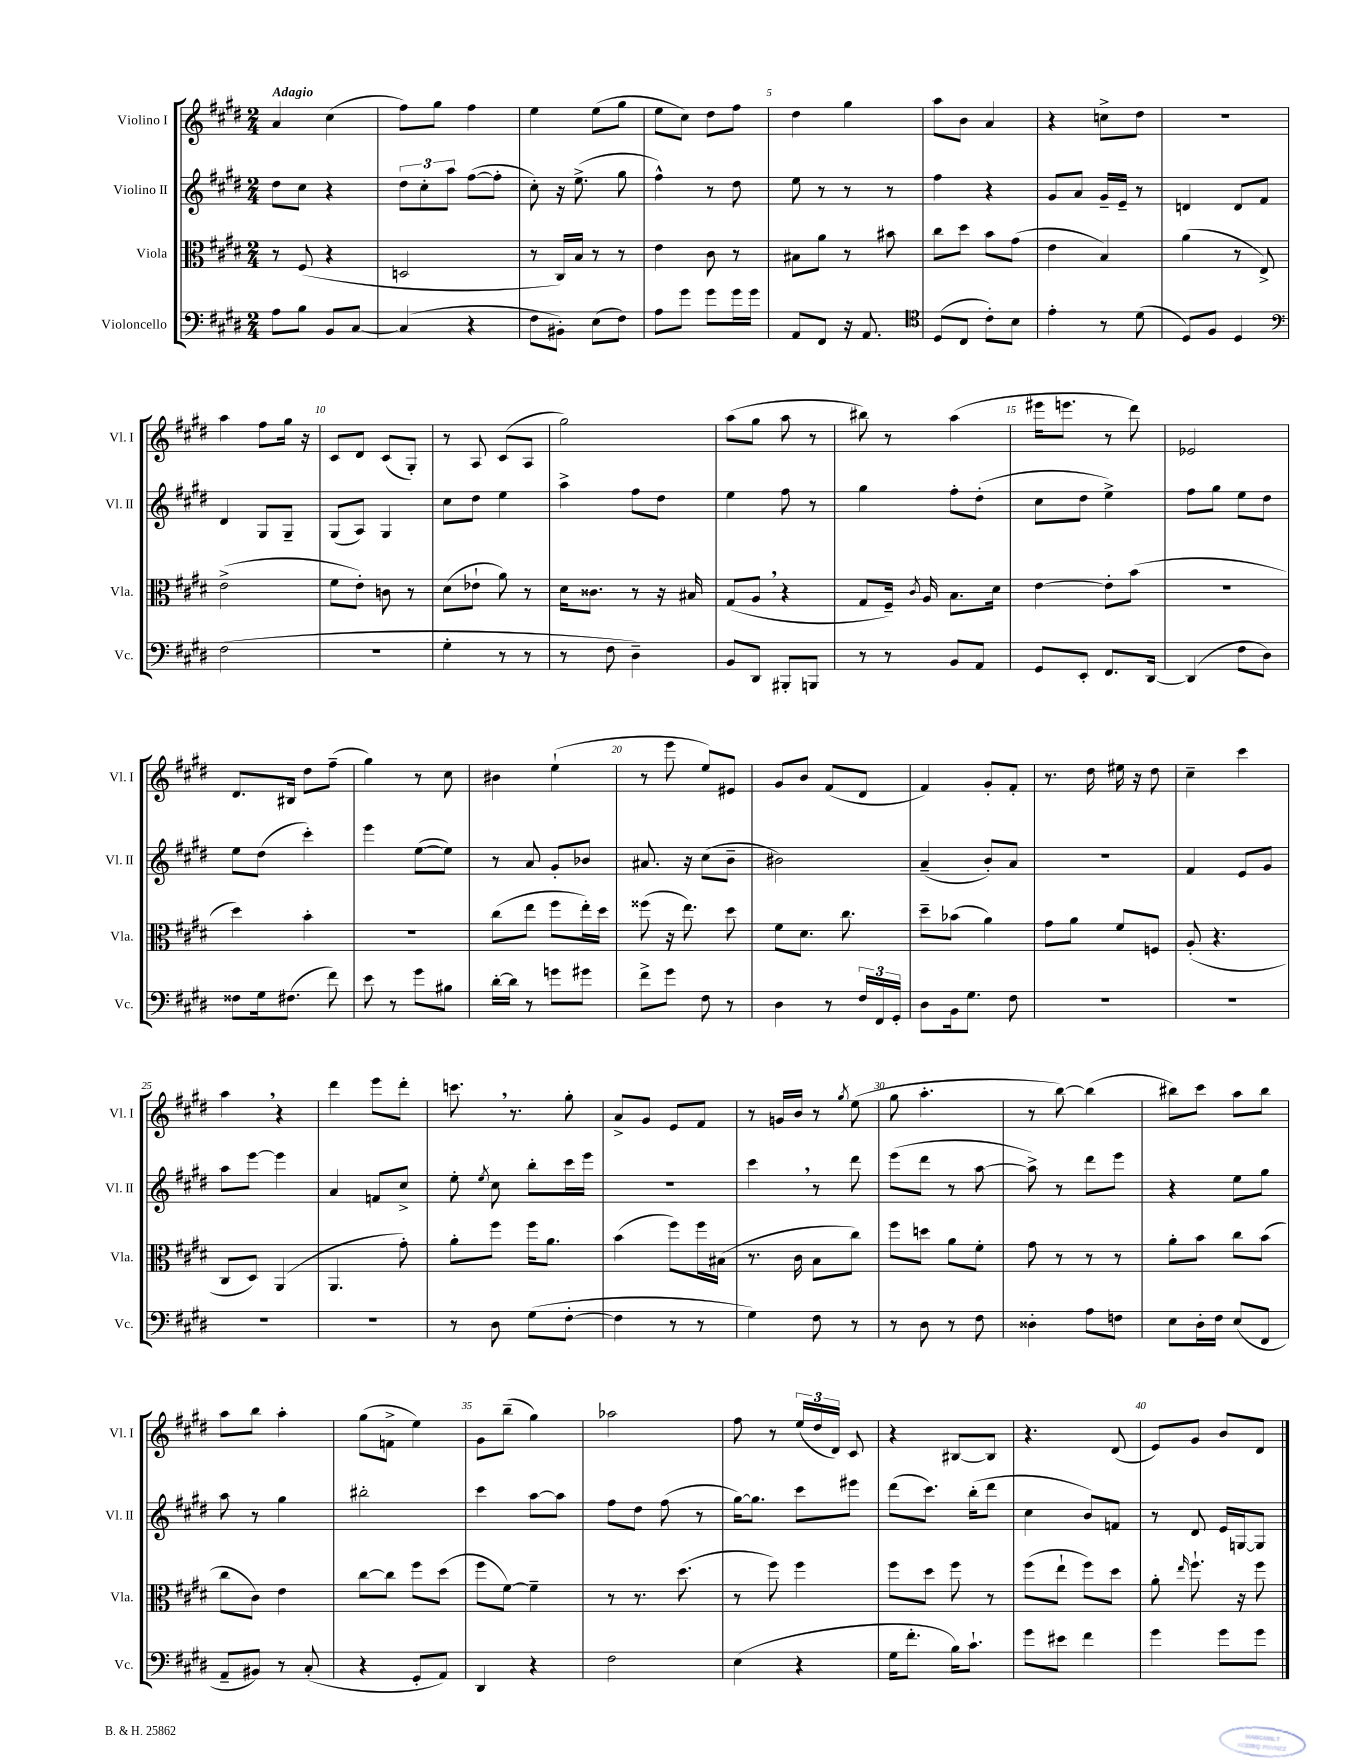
<<
\new StaffGroup <<
\new Staff = "s0" \with { instrumentName = "Violino I" shortInstrumentName = "Vl. I" } {
    \clef treble \key e \major \numericTimeSignature \time 2/4 \tempo "Adagio"
    \autoBeamOff a'4 cis''4( |
    fis''8[) gis''8] fis''4 |
    e''4 e''8[( gis''8] |
    e''8[ cis''8]) dis''8[ fis''8] |
    dis''4 gis''4 |
    a''8[ b'8] a'4 |
    r4 c''8[-> dis''8] |
    r2 |
    a''4 fis''8[ gis''16] r16 |
    cis'8[ dis'8] cis'8[( gis8]-.) |
    r8 a8 cis'8[( a8] |
    gis''2) |
    a''8[( gis''8] a''8 r8 |
    bis''8) r8 a''4( |
    eis'''16[ e'''8.] r8 dis'''8) |
    ees'2 |
    dis'8.[ bis16] dis''8[ fis''8]--( |
    gis''4) r8 cis''8 |
    bis'4 e''4-!( |
    r8 e'''8 e''8[) eis'8] |
    gis'8[ b'8] fis'8[( dis'8] |
    fis'4) gis'8[-. fis'8]-. |
    r8. dis''16 eis''16 r16 dis''8 |
    cis''4-- cis'''4 |
    a''4 \breathe r4 |
    dis'''4 e'''8[ dis'''8]-. |
    c'''8. \breathe r8. gis''8-. |
    a'8[-> gis'8] e'8[ fis'8] |
    r8 g'16[ b'16] r8 \acciaccatura { gis''8 } e''8( |
    gis''8 a''4.-. |
    r8 b''8~) b''4( |
    bis''8[) cis'''8] a''8[ bis''8] |
    a''8[ b''8] a''4-. |
    gis''8[( f'8]-> e''4) |
    gis'8[ b''8]--( gis''4) |
    aes''2 |
    fis''8 r8 \tuplet 3/2 { e''16[( dis''16 dis'16]) } cis'8 |
    r4 bis8[~ bis8] |
    r4. dis'8( |
    e'8[) gis'8] b'8[ dis'8] \bar "|." |
}
\new Staff = "s1" \with { instrumentName = "Violino II" shortInstrumentName = "Vl. II" } {
    \clef treble \key e \major \numericTimeSignature \time 2/4
    \autoBeamOff dis''8[ cis''8] r4 |
    \tuplet 3/2 { dis''8[ cis''8-. a''8] } fis''8[~( fis''8]-. |
    cis''8-.) r16 e''8.->( gis''8 |
    fis''4-^) r8 dis''8 |
    e''8 r8 r8 r8 |
    fis''4 r4 |
    gis'8[ a'8] gis'16[-- e'16]-- r8 |
    d'4 d'8[ fis'8] |
    dis'4 gis8[ gis8]-- |
    gis8[( a8]) gis4 |
    cis''8[ dis''8] e''4 |
    a''4-> fis''8[ dis''8] |
    e''4 fis''8 r8 |
    gis''4 fis''8[-. dis''8]-.( |
    cis''8[ dis''8] e''4->) |
    fis''8[ gis''8] e''8[ dis''8] |
    e''8[ dis''8]( cis'''4-.) |
    e'''4 e''8[~( e''8]) |
    r8 a'8 gis'8[-. bes'8] |
    ais'8. r16 cis''8[( b'8]-- |
    bis'2) |
    a'4--( b'8[-.) a'8] |
    r2 |
    fis'4 e'8[ gis'8] |
    a''8[ e'''8]~ e'''4 |
    a'4 f'8[ cis''8]-> |
    e''8-. \acciaccatura { e''8 } cis''8 b''8[-. cis'''16 e'''16] |
    R2 |
    cis'''4 \breathe r8 dis'''8 |
    e'''8[( dis'''8] r8 a''8~ |
    a''8->) r8 dis'''8[ e'''8] |
    r4 e''8[ gis''8] |
    a''8 r8 gis''4 |
    bis''2-. |
    cis'''4 a''8[~ a''8] |
    fis''8[ dis''8] fis''8( r8 |
    gis''16[~) gis''8.] cis'''8[ eis'''8] |
    dis'''8[( cis'''8.]) b''16[-.( dis'''8] |
    cis''4 b'8[) f'8] |
    r8 dis'8 e'16[ g16~ g8] \bar "|." |
}
\new Staff = "s2" \with { instrumentName = "Viola" shortInstrumentName = "Vla." } {
    \clef alto \key e \major \numericTimeSignature \time 2/4
    \autoBeamOff r8 fis8( r4 |
    d2 |
    r8 cis16[) b16] r8 r8 |
    e'4 cis'8 r8 |
    bis8[ a'8] r8 bis'8 |
    cis''8[ dis''8] b'8[ gis'8]( |
    e'4 b4) |
    a'4( r8 e8->) |
    e'2->( |
    fis'8[ e'8]-.) c'8 r8 |
    dis'8[( ees'8]-! a'8) r8 |
    dis'16[ cisis'8.] r8 r16 bis16 |
    gis8[( a8] \breathe r4 |
    gis8[ fis16]--) \acciaccatura { cis'8 } a16 b8.[ dis'16] |
    e'4~ e'8[-. b'8]( |
    r2 |
    dis''4) b'4-. |
    r2 |
    cis''8[( e''8] fis''8[ e''16-.) dis''16] |
    fisis''8( r16 e''8.) dis''8 |
    fis'8[ dis'8.] cis''8. |
    dis''8[-- bes'8]( a'4) |
    gis'8[ a'8] fis'8[ f8] |
    a8-.( r4. |
    cis8[ dis8]) a,4( |
    a,4. gis'8-.) |
    a'8[-. fis''8] fis''16[ a'8.] |
    b'4( fis''8[) fis''16 bis16]( |
    r8. cis'16 b8[ cis''8]) |
    fis''8[ d''8] a'8[ fis'8]-. |
    gis'8 r8 r8 r8 |
    a'8[-. b'8] cis''8[ b'8]( |
    cis''8[ cis'8]) e'4 |
    cis''8[~ cis''8] fis''8[ dis''8]( |
    fis''8[ fis'8]~) fis'4-- |
    r8 r8. dis''8.( |
    r8 fis''8) fis''4 |
    fis''8[ dis''8] fis''8 r8 |
    fis''8[( e''8]-! fis''8[) dis''8] |
    a'8-. \grace { e''16 } fis''8.-! r16 fis''8 \bar "|." |
}
\new Staff = "s3" \with { instrumentName = "Violoncello" shortInstrumentName = "Vc." } {
    \clef bass \key e \major \numericTimeSignature \time 2/4
    \autoBeamOff a8[ b8] b,8[ cis8]~ |
    cis4( r4 |
    fis8[ bis,8]-.) e8[( fis8]) |
    a8[ gis'8] gis'8[ gis'16 gis'16] |
    a,8[ fis,8] r16 a,8. |
    \clef tenor dis8[( cis8] cis'8[-.) b8] |
    e'4-. r8 dis'8( |
    dis8[) fis8] dis4 |
    \clef bass fis2( |
    R2 |
    gis4-. r8 r8 |
    r8 fis8 dis4--) |
    b,8[ dis,8] bis,,8[-. b,,8] |
    r8 r8 b,8[ a,8] |
    gis,8[ e,8]-. fis,8.[ dis,16]~ |
    dis,4( fis8[ dis8]) |
    fisis8[ gis16 fis8.]( fis'8) |
    e'8 r8 gis'8[ bis8] |
    dis'16[~-. dis'16] r8 g'8[ gis'8] |
    fis'8[-> gis'8] fis8 r8 |
    dis4 r8 \tuplet 3/2 { fis16[ fis,16 gis,16]-. } |
    dis8[ b,16 gis8.] fis8 |
    R2 |
    R2 |
    R2 |
    R2 |
    r8 dis8 gis8[( fis8]~-. |
    fis4 r8 r8 |
    gis4) fis8 r8 |
    r8 dis8 r8 fis8 |
    disis4-. a8[ f8] |
    e8[ dis16-. fis16] e8[( fis,8] |
    a,8[-- bis,8]) r8 cis8-.( |
    r4 gis,8[-. a,8]) |
    dis,4 r4 |
    fis2 |
    e4( r4 |
    gis16[ fis'8.]-. b16[) cis'8.]-! |
    gis'8[ eis'8] fis'4 |
    gis'4 gis'8[ gis'8] \bar "|." |
}
>>
>>
\layout { \context { \Score \override BarNumber.break-visibility = ##(#f #t #t) barNumberVisibility = #(every-nth-bar-number-visible 5) } }
